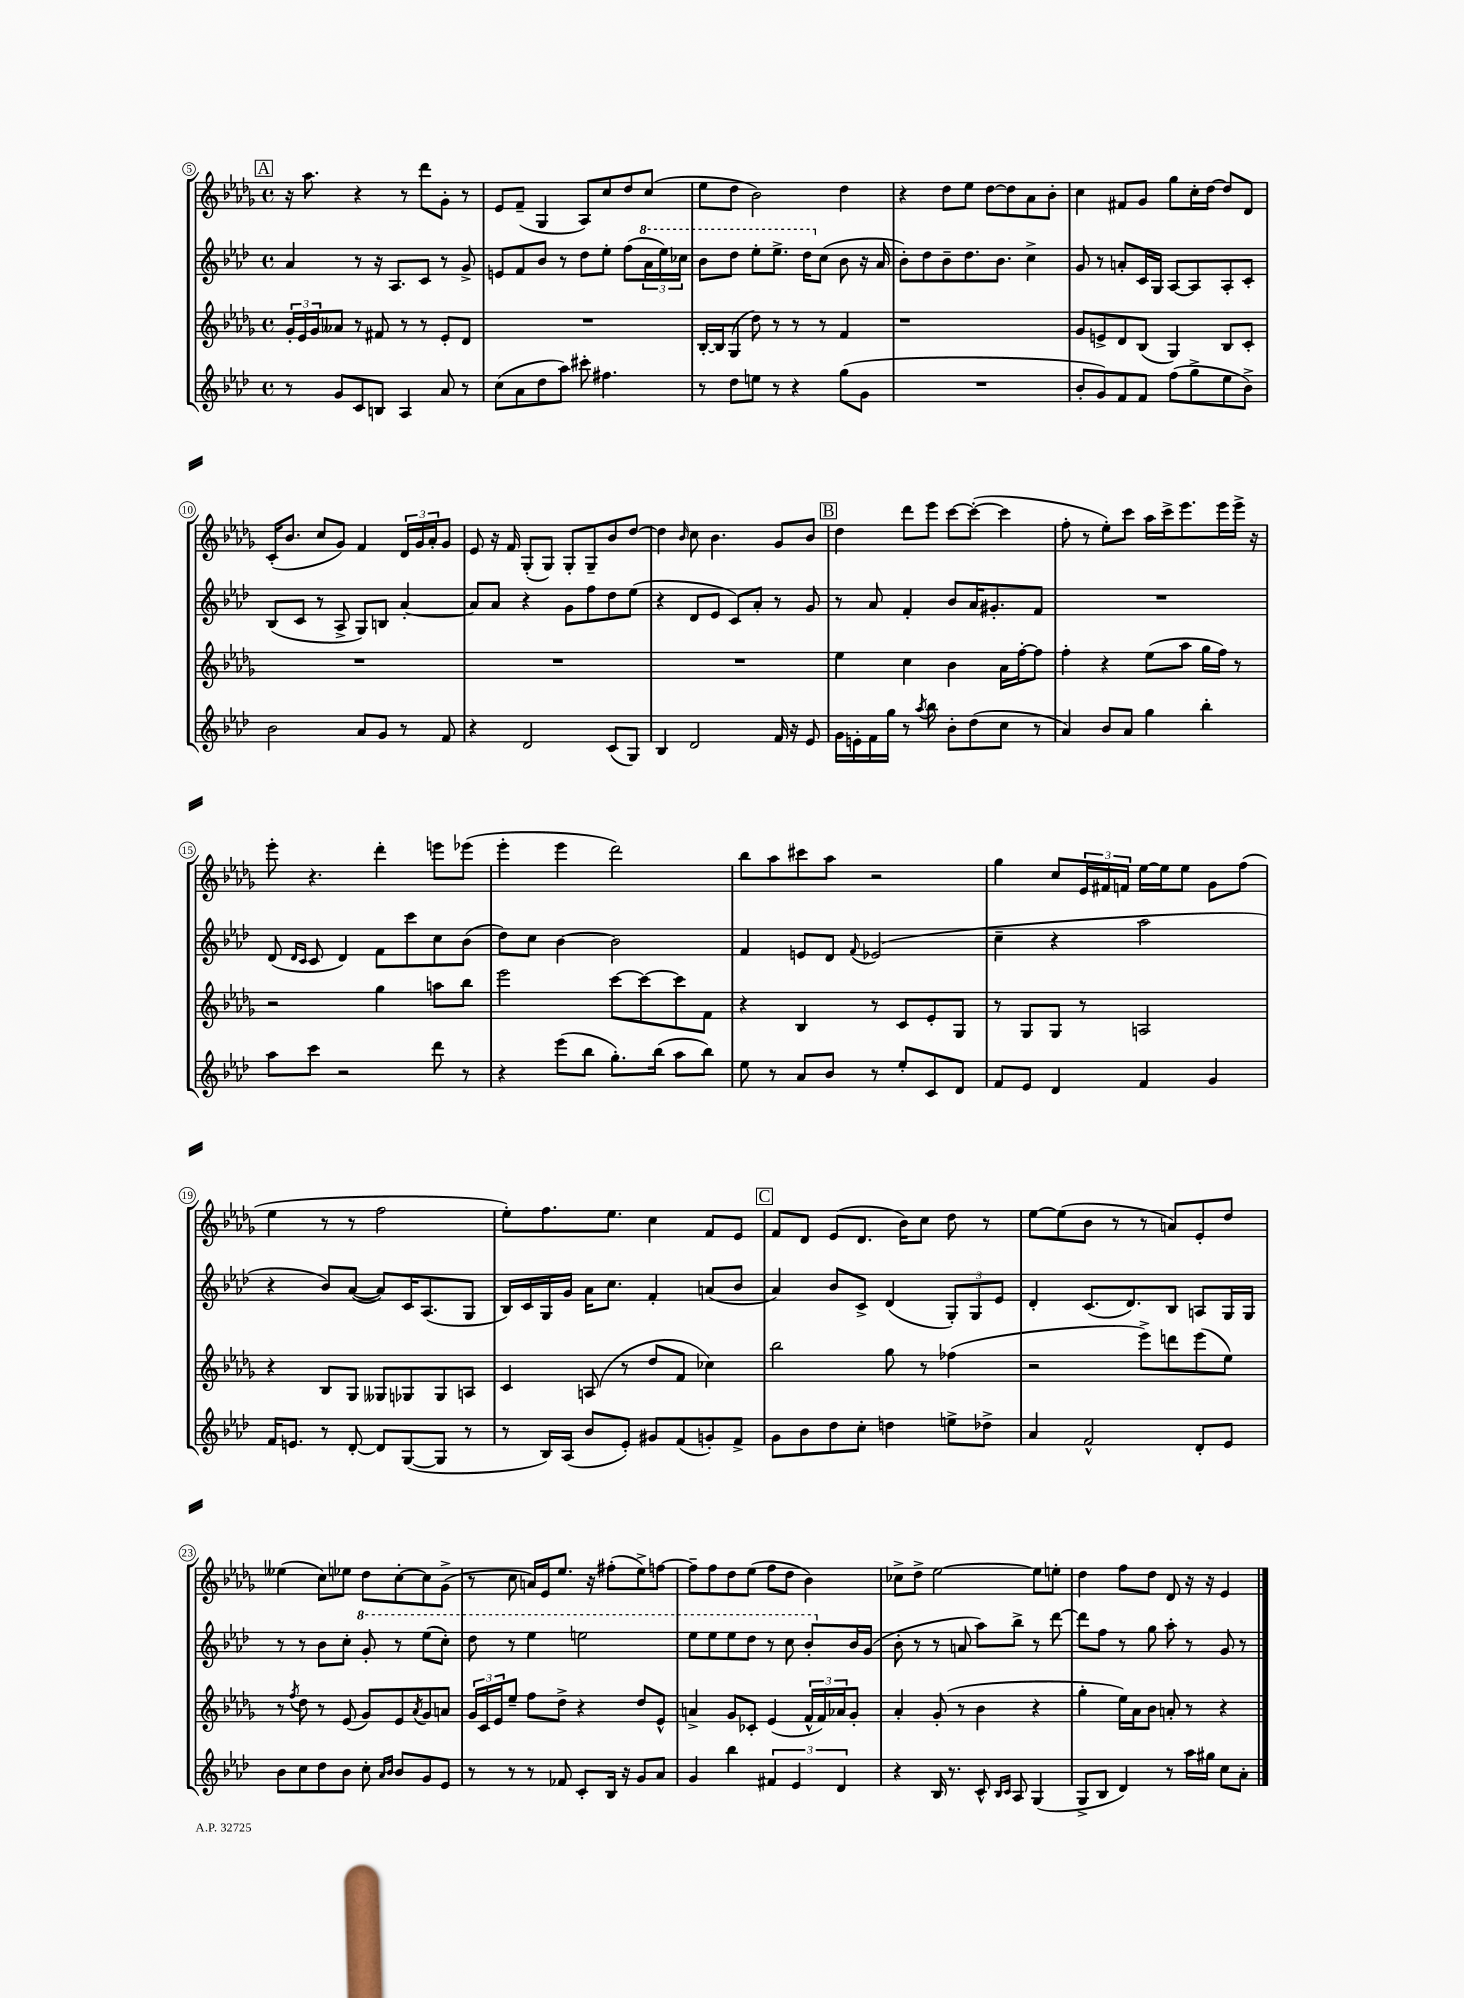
<<
\new StaffGroup <<
\new Staff = "s0" {
    \clef treble \key des \major \defaultTimeSignature \time 4/4
    \mark \markup { \box "A" } r16 aes''8. r4 r8 des'''8 ges'8-. r8 |
    ees'8 f'8--( ges4 aes8) c''8 des''8 c''8( |
    ees''8 des''8 bes'2) des''4 |
    r4 des''8 ees''8 des''8~ des''8 aes'8 bes'8-. |
    c''4 fis'8 ges'8 ges''8 c''16-. des''16~ des''8 des'8 |
    c'16-.( bes'8. c''8 ges'8) f'4 \tuplet 3/2 { des'16 ges'16 aes'16-. } ges'8 |
    ees'8 r16 f'16 ges8-.( ges8) ges8-. ges8-- bes'8 des''8~ |
    des''4 \grace { bes'16 } c''8 bes'4. ges'8 bes'8 |
    \mark \markup { \box "B" } des''4 des'''8 ees'''8 c'''8~ c'''8~-.( c'''4 |
    f''8-. r8 ees''8-.) c'''8 aes''16 c'''16-> ees'''8. ees'''16 ees'''16-> r16 |
    ees'''8-. r4. des'''4-. e'''8 ees'''8( |
    ees'''4-. ees'''4 des'''2) |
    bes''8 aes''8 cis'''8 aes''8 r2 |
    ges''4 c''8 \tuplet 3/2 { ees'16 fis'16 f'16 } ees''16~ ees''16 ees''8 ges'8 f''8( |
    ees''4 r8 r8 f''2 |
    ees''8-.) f''8. ees''8. c''4 f'8 ees'8 |
    \mark \markup { \box "C" } f'8 des'8 ees'8( des'8. bes'16) c''8 des''8 r8 |
    ees''8~ ees''8( bes'8 r8 r8 a'8) ees'8-. des''8 |
    eeses''4( c''8) ees''8 des''8 c''8~-. c''8 ges'8->( |
    r8 c''8 a'16) ees'16 ees''8. r16 fis''8-.( ees''8->) f''8~ |
    f''8-- f''8 des''8 ees''8( f''8 des''8 bes'4) |
    ces''8-> des''8-> ees''2~ ees''8 e''8-. |
    des''4 f''8 des''8 des'8 r16 r16 ees'4 \bar "|." |
}
\new Staff = "s1" {
    \clef treble \key aes \major \defaultTimeSignature \time 4/4
    \mark \markup { \box "A" } aes'4 r8 r16 aes8. c'8 r8 g'8-> |
    e'8 f'8 bes'8 r8 des''8 ees''8-. f''8( \tuplet 3/2 { \ottava #1 aes''16 ees'''16) ces'''16 } |
    bes''8 des'''8 ees'''8-. ees'''8.-> des'''16 \ottava #0 c''8( bes'8 r16 aes'16 |
    bes'8-.) des''8 bes'8-- des''8. bes'8. c''4-> |
    g'8 r8 a'8-. c'16 g16 aes8~ aes8 aes8-. c'8-. |
    bes8( c'8 r8 aes8-> g8) b8 aes'4~-. |
    aes'8 aes'8 r4 g'8 f''8 des''8 ees''8( |
    r4 des'8 ees'8 c'8) aes'8-. r8 g'8 |
    \mark \markup { \box "B" } r8 aes'8 f'4-. bes'8 aes'16 gis'8.-. f'8 |
    R1 |
    des'8( \grace { des'16 c'16 } c'8 des'4) f'8 c'''8 c''8 bes'8( |
    des''8) c''8 bes'4~ bes'2 |
    f'4 e'8 des'8 \appoggiatura { f'8 } ees'2( |
    c''4-- r4 aes''2 |
    r4 bes'8) aes'8~( aes'8) c'16 aes8.( g8 |
    bes16) c'16 g16 g'16 aes'16 c''8. f'4-. a'8( bes'8 |
    \mark \markup { \box "C" } aes'4) bes'8 c'8-> des'4( \tuplet 3/2 { g8-.) g8 ees'8 } |
    des'4-. c'8.( des'8.) bes8 a8 g16 g16 |
    r8 r8 bes'8 c''8-. \ottava #1 g''8-. r8 ees'''8( c'''8-.) |
    des'''8 r8 ees'''4 e'''2 |
    ees'''8 ees'''8 ees'''8 des'''8 r8 c'''8 bes''8-. \ottava #0 bes'16 g'16( |
    bes'8-. r8 r8 a'8 aes''8) bes''8-> r8 des'''8~ |
    des'''8 f''8 r8 g''8 aes''8-. r8 g'8 r8 \bar "|." |
}
\new Staff = "s2" {
    \clef treble \key des \major \defaultTimeSignature \time 4/4
    \mark \markup { \box "A" } \tuplet 3/2 { ges'16-. ees'16 ges'16 } aeses'8 r8 fis'8 r8 r8 ees'8-. des'8 |
    R1 |
    bes16~-. bes16 ges8( des''8) r8 r8 r8 f'4 |
    r1 |
    ges'8 e'8-> des'8 bes8( ges4) bes8 c'8-. |
    R1 |
    R1 |
    R1 |
    \mark \markup { \box "B" } ees''4 c''4 bes'4 aes'16 f''16~-. f''8 |
    f''4-. r4 ees''8( aes''8 ges''16 f''16) r8 |
    r2 ges''4 a''8 bes''8 |
    ees'''2 c'''8~ c'''8~ c'''8 f'8 |
    r4 bes4 r8 c'8 ees'8-. ges8 |
    r8 ges8 ges8 r8 a2 |
    r4 bes8 ges8 geses8 ges8 ges8 a8 |
    c'4 a8( r8 des''8 f'8 ces''4) |
    \mark \markup { \box "C" } bes''2 ges''8 r8 fes''4( |
    r2 ees'''8->) d'''8 ees'''8( ees''8) |
    r8 \acciaccatura { f''8 } des''8 r8 ees'8( ges'8) ees'8 \acciaccatura { aes'8 } ges'8 a'8 |
    \tuplet 3/2 { ges'16 c'16 ees'16 } ees''8-- f''8 des''8-> r4 des''8 ees'8-^ |
    a'4-> ges'8 ces'8-. ees'4( \tuplet 3/2 { f'16-^ f'16) aes'16 } ges'8-. |
    aes'4-. ges'8-.( r8 bes'4 r4 |
    ges''4-. ees''16) aes'16 bes'8 a'8-. r8 r4 \bar "|." |
}
\new Staff = "s3" {
    \clef treble \key aes \major \defaultTimeSignature \time 4/4
    \mark \markup { \box "A" } r8 g'8 c'8 b8 aes4 aes'8 r8 |
    c''8( aes'8 des''8 aes''8) cis'''8-. fis''4. |
    r8 des''8 e''8 r8 r4 g''8( g'8 |
    R1 |
    bes'8-. g'8) f'8 f'8 f''8( g''8-> ees''8 bes'8->) |
    bes'2 aes'8 g'8 r8 f'8 |
    r4 des'2 c'8( g8) |
    bes4 des'2 f'16 r16 ees'8 |
    \mark \markup { \box "B" } g'16 e'16-. f'16 g''16 r8 \acciaccatura { aes''8 } bes''8 bes'8-. des''8( c''8 r8 |
    aes'4) bes'8 aes'8 g''4 bes''4-. |
    aes''8 c'''8 r2 des'''8 r8 |
    r4 ees'''8( bes''8 g''8.-.) bes''16( aes''8 bes''8) |
    ees''8 r8 aes'8 bes'8 r8 ees''8-. c'8 des'8 |
    f'8 ees'8 des'4 f'4 g'4 |
    f'16 e'8. r8 des'8~-. des'8 g8~( g8 r8 |
    r8 bes16) aes16( bes'8 ees'8-.) gis'8 f'8( g'8-.) f'8-> |
    \mark \markup { \box "C" } g'8 bes'8 des''8 c''8-. d''4 e''8-> des''8-> |
    aes'4 f'2-^ des'8-. ees'8 |
    bes'8 c''8 des''8 bes'8 c''8-. \grace { aes'16 bes'16 } bes'8 g'8 ees'8 |
    r8 r8 r8 fes'8 c'8-. bes16 r16 g'8 aes'8 |
    g'4 bes''4 \tuplet 3/2 { fis'4 ees'4 des'4 } |
    r4 bes16 r8. c'8-^ \grace { bes16 c'16 } aes8 g4( |
    g8-> bes8 des'4) r8 aes''16 gis''16 c''8 aes'8-. \bar "|." |
}
>>
>>
\layout { \context { \Score currentBarNumber = #5 \override BarNumber.stencil = #(make-stencil-circler 0.1 0.3 ly:text-interface::print) } }
